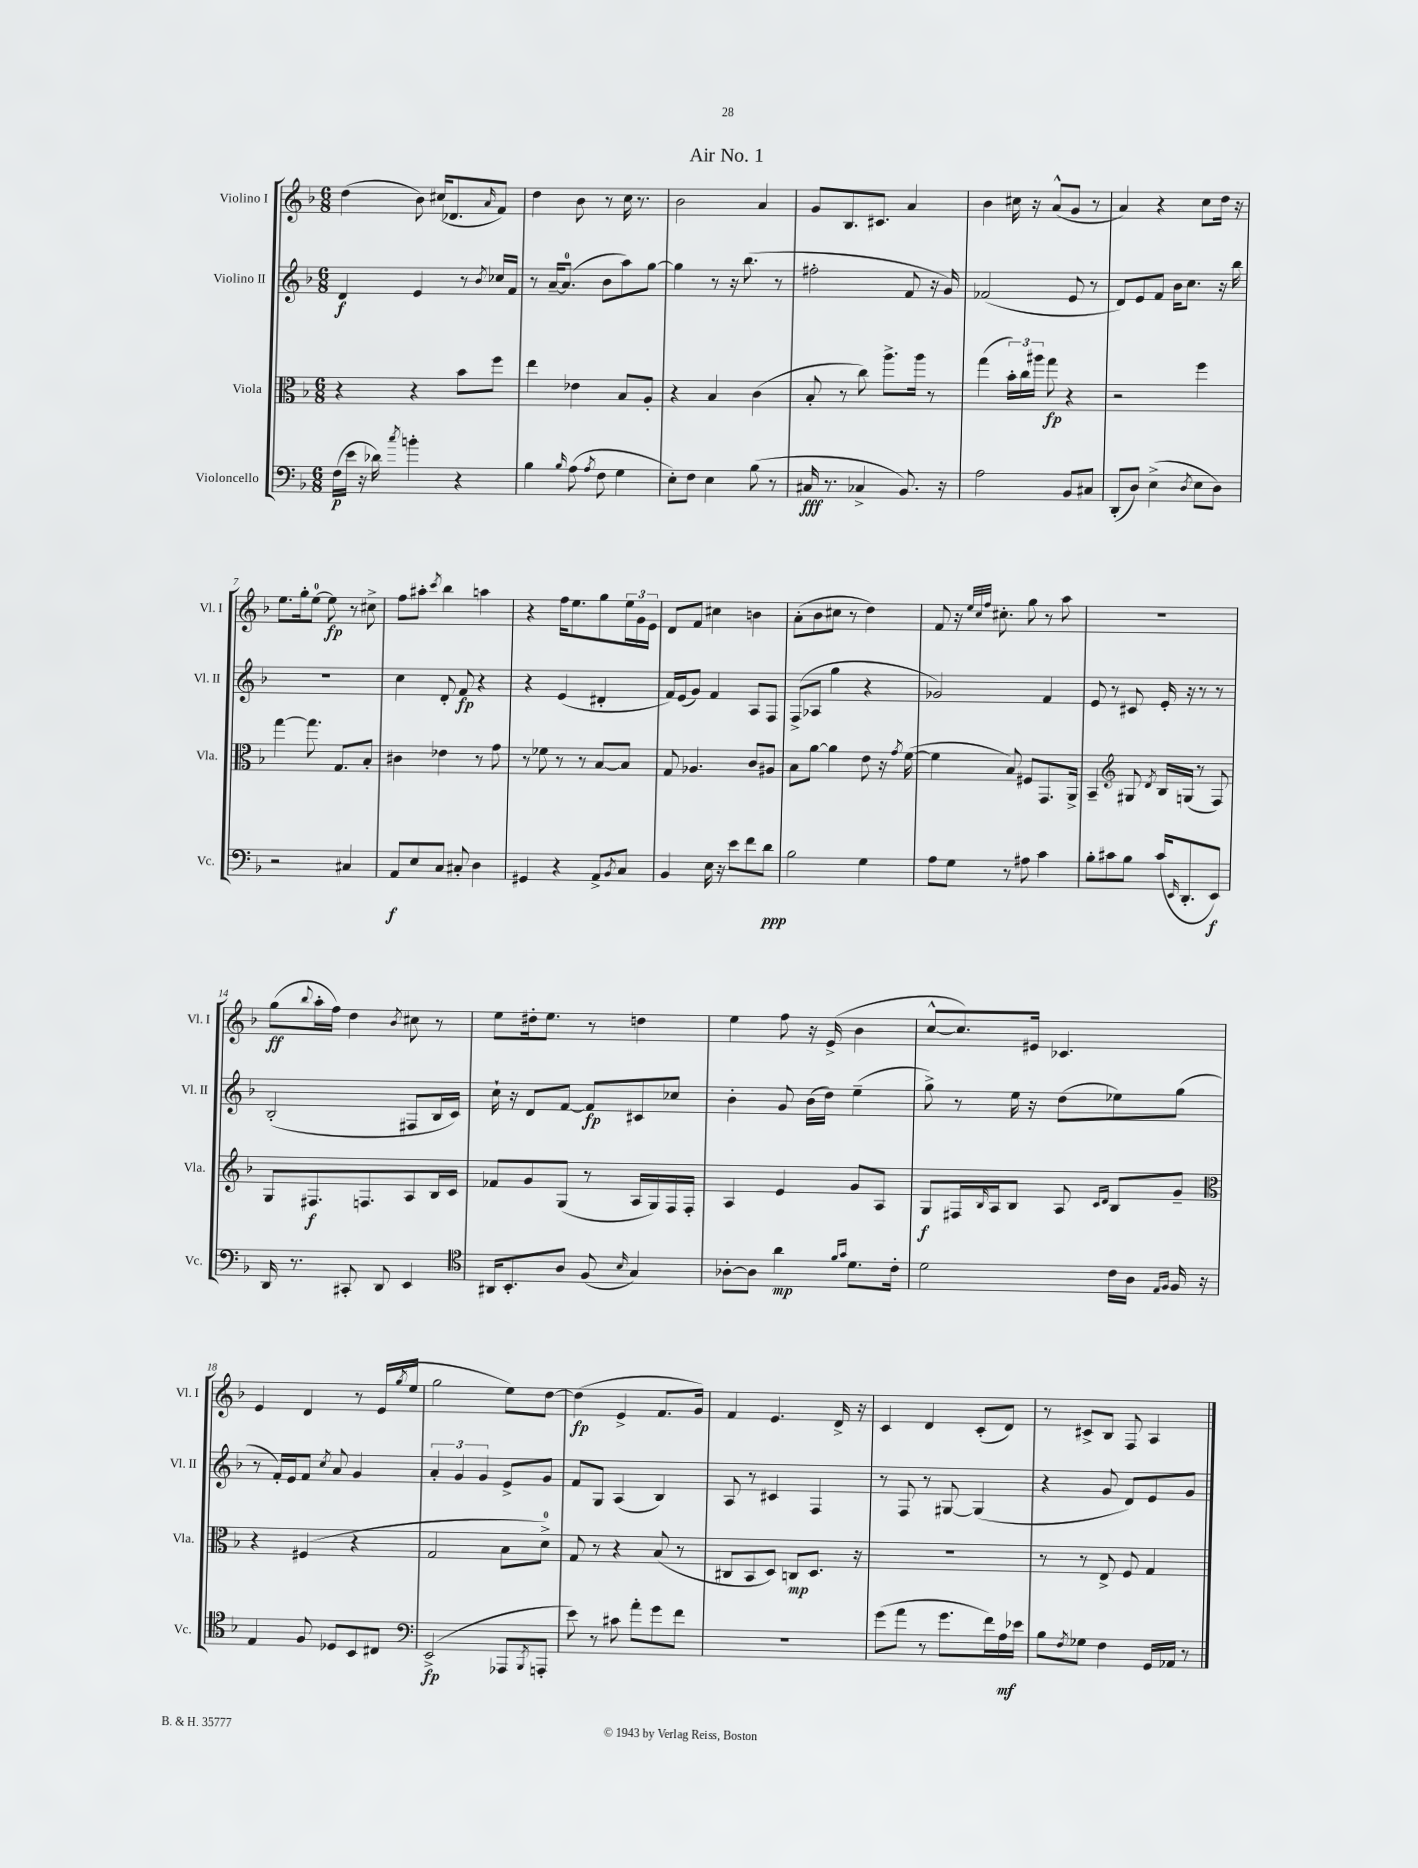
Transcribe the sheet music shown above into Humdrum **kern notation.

**kern	**kern	**kern	**kern
*staff4	*staff3	*staff2	*staff1
*clefF4	*clefC3	*clefG2	*clefG2
*k[b-]	*k[b-]	*k[b-]	*k[b-]
*M6/8	*M6/8	*M6/8	*M6/8
(16F\LL	4r	4d/	(4dd\
16e\JJ	.	.	.
16r	.	.	.
16d-\)	.	.	.
8qcc/	.	.	.
4b'\	4r	4e/	8b-\)
.	.	.	(16cc#/LK
.	.	.	8.d-/
4r	8b-\L	8r	.
.	.	8qb-/	16qqa/
.	8ff\J	16cc-/LL	8f/J)
.	.	16f/JJ	.
=	=	=	=
4B-\	4ee\	8r	4dd\
.	.	[16a~/LK	.
.	.	(8.a/]J	.
16qqB-/	.	.	.
(8A\	4e-\	.	8b-\
8qA/	.	.	.
8F\	.	8b-\L	8r
4G\	8B-/L	8aa\)	16cc\
.	.	.	8.r
.	8A'/J	[8gg\J	.
=	=	=	=
8E'\L)	4r	4gg\]	2b-\
8F\J	.	.	.
4E\	4B-/	8r	.
.	.	16r	.
.	.	(8.bb-\	.
(8B-\	(4c\	.	4a/
8r	.	8r	.
=	=	=	=
16C#/	8B-'/	2ff#'\	8g/L
8.r	.	.	.
.	8r	.	8.B-/
4C-^/	8cc\)	.	.
.	.	.	8.c#/J
.	8.aa^\L	.	.
8.BB-/)	.	8f/	4a/
.	16aa\Jk	.	.
.	8r	16r	.
16r	.	16g/)	.
=	=	=	=
2A\	(4gg\	(2f-/	4b-\
.	24b-'\LL)	.	16cc#\
.	24cc\	.	.
.	.	.	16r
.	24aa#\JJ	.	.
.	8gg\	.	(8a^^/L
8BB-/L	4r	8e/	8g/J
8C#/J	.	8r	8r
=	=	=	=
(8DD'/L	2r	8d/L)	4a/)
8D/J)	.	8e/	.
(4E^\	.	8f/J	4r
.	.	16b-\LK	.
.	.	8.cc\J	.
8qD/	.	.	.
8E\L	4ff\	.	8cc\L
8D\J)	.	16r	16dd\Jk
.	.	16bb-\	16r
=	=	=	=
2r	[4gg\	2.r	8.ee\L
.	.	.	16gg'\k
.	8.gg\]	.	[8ee\J
.	.	.	8ee\]
.	8.G/L	.	.
4C#/	.	.	8r
.	8B-'/J	.	8cc#^\
=	=	=	=
8AA/L	4c#\	4cc\	8ff\L
8E/	.	.	8aa#'\J
.	.	.	8qccc/
8C/J	4e-\	8d'/	4bb-\
8C#'/	.	8f/	.
4D\	8r	4r	4aa\
.	8g\	.	.
=	=	=	=
4GG#/	8r	4r	4r
.	8f-\	.	.
4r	8r	(4e/	16ff\LK
.	.	.	8.ee\
.	8r	.	.
8AA^/L	[8B-/L	4d#'/	8gg\
8qBB-/	.	.	.
8C/J	8B-/]J	.	24ee\L
.	.	.	24g\
.	.	.	24e\JJ
=	=	=	=
4BB-/	8G/	16f/LL)	8d/L
.	.	(16e/J	.
.	4.A-/	8g/J)	8f/J
16E\	.	4f/	4cc#\
16r	.	.	.
8e\L	.	.	.
8f\	8c/L	8A/L	4b\
8d\J	8A#/J	8F/J	.
=	=	=	=
2B-\	8B-\L	(8F^/L	(8a'\L
.	[8a\J	8A-/J	8b-\
.	4a\]	4gg\	8cc#\J
.	.	.	8r
4G\	8e\	4r	4dd\)
.	16r	.	.
.	8qg/	.	.
.	([16f\	.	.
=	=	=	=
8A\L	4f\]	2g-/)	8f/
8G\J	.	.	16r
.	.	.	32qqee/LLL
.	.	.	32qqcc/
.	.	.	32qqff/JJJ
.	.	.	8.cc#'\
8r	8B-/)	.	.
8A#\	8F#/L	.	8gg\
4c\	8.GG/	4f/	8r
.	.	.	8aa\
.	16AA^/Jk	.	.
=	=	=	=
8B-'\L	4BB-~/	8e/	2.r
8c#\	.	8r	.
*	*clefG2	*	*
8B-\J	8G#/	8c#/	.
.	8qd/	.	.
(16c#/LK	16B-/LL	16e'/	.
16qqEE/	.	.	.
8.DD'/	(16G/JJ	16r	.
.	8r	8r	.
8EE/J)	8F/)	8r	.
=	=	=	=
16DD/	8G/L	(2B-'/	(8gg\L
8.r	.	.	.
.	.	.	8qqbb-/
.	8.F#/	.	16aa'\L
.	.	.	16ff\JJ)
8CC#'/	.	.	4dd\
.	8.F/	.	.
8DD/	.	.	.
.	.	.	8qb-/
4EE/	8A/	8F#/L	8cc#\
.	16B-/L	16B-/L	8r
.	16c/JJ	16c/JJ)	.
=	=	=	=
*clefC4	*	*	*
16AA#/LK	8f-/L	16cc`\	8ee\L
8.BB-'/	.	16r	.
.	8g/	8d/L	16dd#'\k
.	.	.	8.ee\J
8A/J	(8G/J	[8f/J	.
(8F/	8r	8f/]L	8r
16qqB-/	.	.	.
4G/)	16A/LL	8c#/	4dd\
.	16G/)	.	.
.	16F/	8cc-/J	.
.	16F'/JJ	.	.
=	=	=	=
[8A-'\L	4A/	4b-'\	4ee\
8A-\]J	.	.	.
4a\	4e/	8g/	8ff\
.	.	(16b-\LL	16r
.	.	16dd\JJ)	(16e^/
16qqf/LL	.	.	.
16qqg/JJ	.	.	.
8.d\L	8g/L	(4ee~\	4b-\
.	8A/J	.	.
16c'\Jk	.	.	.
=	=	=	=
2d\	8G/L	8gg^\)	[8cc^^/L
.	16F#/L	8r	8.cc/])
.	16qqB-/	.	.
.	16A/J	.	.
.	8B-/J	16ee\	.
.	.	16r	16e#/Jk
.	8A/	(8dd\L	4.c-/
.	16qqc/LL	.	.
.	16qqd/JJ	.	.
16c\LL	8B-/L	8ee-\)	.
16A\JJ	.	.	.
16qqE/LL	.	.	.
16qqF/JJ	.	.	.
16F/	8g~/J	(8gg\J	.
16r	.	.	.
=	=	=	=
*	*clefC3	*	*
4E/	4r	8r	4e/
.	.	16f'/LL)	.
.	.	16e/J	.
8F/	(4F#/	8f/J	4d/
.	.	8qcc/	.
8D-/L	.	8a/	.
8BB-/	4r	4g/	8r
8C#/J	.	.	(16e/LL
.	.	.	8qgg/
.	.	.	16ee/JJ
=	=	=	=
*clefF4	*	*	*
(2EE^/	2G/	6a'/	2gg\
.	.	6g/	.
.	.	6g/	.
8AAA-/L	8B-\L	8e^/L	8ee\L)
8qBBB-/	.	.	.
8AAA'/J	8d^\J)	8g/J	[8dd\J
=	=	=	=
8e\)	8G/	8f/L	(4dd\]
8r	8r	8G/J	.
8c#\	4r	(4A/	4e^/
8a'\L	.	.	.
8g\	(8B-/	4B-/)	8.f/L
8f\J	8r	.	.
.	.	.	16g/Jk)
=	=	=	=
2.r	8C#/L	8A/	4f/
.	8BB-/	8r	.
.	8D/J)	4c#/	4.e/
.	8C/L	.	.
.	8.D/J	4F/	.
.	.	.	16d^/
.	16r	.	16r
=	=	=	=
(8g\L	2.r	8r	4c/
8a\J	.	8F/	.
8r	.	8r	4d/
8.g\L	.	[8G#/	.
.	.	(4G#/]	(8c'/L
16f\L)	.	.	.
16A\	.	.	8d/J)
16e-\JJ	.	.	.
=	=	=	=
8B-\L	8r	4r	8r
8qF/	.	.	.
8G-\J	8r	.	8c#^/L
4F\	8E^/	8g/	8B-/J
.	8F/	8d/L)	8F/
16GG/LL	4G/	8e/	4A/
16AA-/JJ	.	.	.
8r	.	8g/J	.
==	==	==	==
*-	*-	*-	*-
